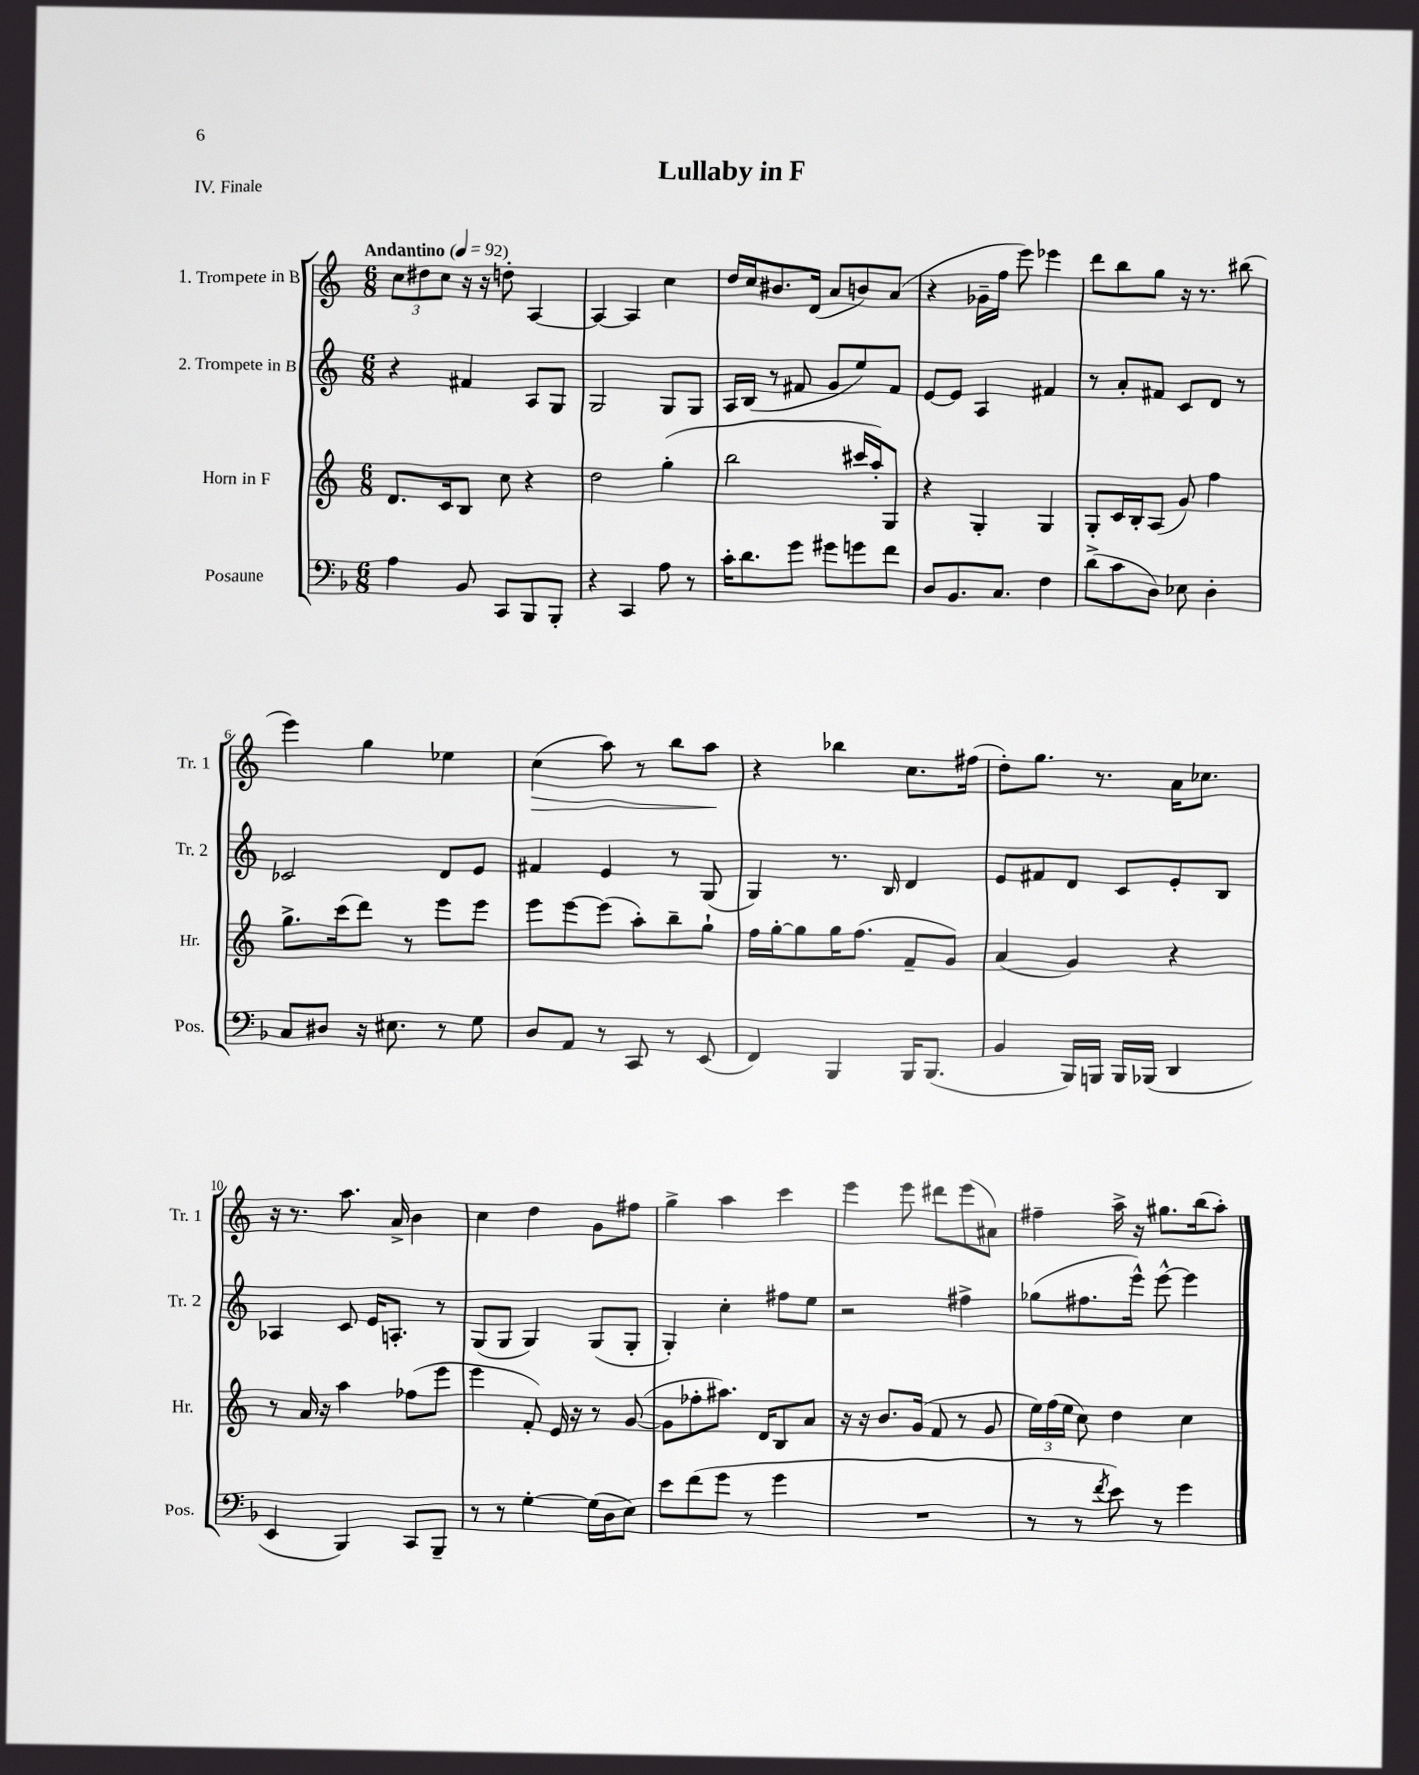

**kern	**kern	**kern	**kern	**dynam
*part4	*part3	*part2	*part1	*part1
*staff4	*staff3	*staff2	*staff1	*staff1
*I"Posaune	*I"Horn in F	*I"2. Trompete in B	*I"1. Trompete in B	*
*I'Pos.	*I'Hr.	*I'Tr. 2	*I'Tr. 1	*
*clefF4	*clefG2	*clefG2	*clefG2	*
*k[b-]	*k[]	*k[]	*k[]	*
*M6/8	*M6/8	*M6/8	*M6/8	*
*MM92	*MM92	*MM92	*MM92	*
=1	=1	=1	=1	=1
!	!	!	!LO:TX:a:B:t=Andantino	!
4A\	8.d/L	4r	12cc\L	.
.	.	.	12dd#X\	.
.	.	.	12cc\J	.
.	16c/k	.	.	.
8BB-/	8B/J	4f#X/	16r	.
.	.	.	16r	.
8CC/L	8cc\	.	8ddn'\	.
8BBB-/	4r	8A/L	[4A/	.
8BBB-'/J	.	8G/J	.	.
=2	=2	=2	=2	=2
4r	2dd\	2G/	4A/_	.
4CC/	.	.	4A/]	.
8A\	(4gg'\	8G/L	4cc\	.
8r	.	8G/J	.	.
=3	=3	=3	=3	=3
16c'\KL	2bb\	16A/LL	16dd/LL	.
8.d\	.	(16B/JJ	16cc/J	.
.	.	8r	8.b#X/	.
8g\J	.	8f#X/	.	.
.	.	.	(16d/Jk	.
8g#X\L	.	8g/L	8a/L	.
8gn\	16ccc#X/LL	8ee/)	8bn/)	.
.	16aa'/J)	.	.	.
8f\J	8G/J	8f#/J	(8a/J	.
=4	=4	=4	=4	=4
8D/L	4r	[8e/L	4r	.
8.BB-/	.	8e/J]	.	.
.	4G'/	4A/	16g-X~\LL	.
8.C/J	.	.	16ff\JJ	.
.	.	.	8eee\)	.
4F\	4G/	4f#X/	4eee-X\	.
=5	=5	=5	=5	=5
(8d^\L	8G'/L	8r	8ddd\L	.
8c\	16c/L	8a'/L	8bb\	.
.	16B'/J	.	.	.
8D\J)	(8A/J	8f#X/J	8gg\J	.
8E-X\	8g/)	8c/L	16r	.
.	.	.	8.r	.
4D'\	4ff\	8d/J	.	.
.	.	8r	(8bb#X\	.
!!LO:LB:g=z
=6	=6	=6	=6	=6
8C/L	8.gg^\L	2c-X/	4eee\)	.
8D#X/J	.	.	.	.
.	(16ccc\k	.	.	.
16r	8ddd\J)	.	4gg\	.
8.E#X\	.	.	.	.
.	8r	.	.	.
8r	8eee\L	8d/L	4ee-X\	.
8G\	8eee\J	8e/J	.	.
=7	=7	=7	=7	=7
!	!	!	!	!LO:HP:b
8D/L	8eee\L	4f#X/	(4cc\	>
8AA/J	[8eee\	.	.	.
8r	(8eee\J]	4e/	8aa\)	.
8CC/	8aa'\L)	.	8r	.
8r	8bb~\	8r	8bb\L	.
(8EE/	8gg`\J	(8G/	8aa\J	.
.	.	.	.	]
=8	=8	=8	=8	=8
4FF/)	16ff\LL	4G/)	4r	.
.	[16gg'\J	.	.	.
.	8gg\]	.	.	.
4BBB-/	16gg\K	8.r	4bb-X\	.
.	(8.ff\J	.	.	.
.	.	16B/	.	.
16BBB-/KL	8f~/L	4d/	8.cc\L	.
(8.BBB-/J	.	.	.	.
.	8g/J)	.	.	.
.	.	.	(16ff#X\Jk	.
=9	=9	=9	=9	=9
4BB-/	(4a/	8e/L	8dd'\L)	.
.	.	8f#X/	8.gg\J	.
16BBB-/LL)	4g/)	8d/J	.	.
16BBBn/JJ	.	.	8.r	.
16BBB/LL	.	8c/L	.	.
(16BBB-X/JJ	.	.	.	.
4DD/	4r	8e'/	16a\KL	.
.	.	.	8.cc-X\J	.
.	.	8B/J	.	.
!!LO:LB:g=z
=10	=10	=10	=10	=10
4EE/	8r	4A-X/	16r	.
.	.	.	8.r	.
.	16a/	.	.	.
.	16r	.	.	.
4BBB-/)	4aa\	8c/	8.aa\	.
.	.	16e/KL	.	.
.	.	8.An'/J	16a^/	.
8CC/L	(8ff-X\L	.	4b\	.
8BBB-~/J	8eee\J	8r	.	.
=11	=11	=11	=11	=11
8r	4eee\	(8G/L	4cc\	.
8r	.	8G/J	.	.
[4G'\	8f'/)	4G/)	4dd\	.
.	16e/	.	.	.
.	16r	.	.	.
(16G\LL]	8r	(8G/L	8g\L	.
16D\J	.	.	.	.
8E\J)	([8g/	8G'/J	8ff#X\J	.
=12	=12	=12	=12	=12
8e\L	8g\L]	4G'/)	4gg^\	.
(8f\	8ff-X'\	.	.	.
8g\J	8.aa#X\J)	4cc'\	4aa\	.
8r	.	.	.	.
.	16d/KL	.	.	.
4g\	8B/	8ff#X\L	4ccc\	.
.	8a/J	8ee\J	.	.
=13	=13	=13	=13	=13
2.r	16r	2r	4eee\	.
.	16r	.	.	.
.	8.b/L	.	.	.
.	.	.	8eee\	.
.	(16g/Jk	.	.	.
.	8f/	.	8ddd#X\L	.
.	8r	4ff#X^\	(8eee\	.
.	8g/	.	8a#X\J)	.
=14	=14	=14	=14	=14
8r	24ee\LL)	(8gg-X\L	4ff#X~\	.
.	(24ff\	.	.	.
.	24ee\JJ	.	.	.
8r	8cc\)	8.ff#X\	.	.
8qf/	.	.	.	.
8e\)	4dd\	.	16aa^\	.
.	.	16eee^^\Jk)	16r	.
8r	.	[8eee^^\	8.gg#X\L	.
4g\	4cc\	4eee\]	.	.
.	.	.	(16bb\k	.
.	.	.	8aa'\J)	.
==	==	==	==	==
*-	*-	*-	*-	*-
